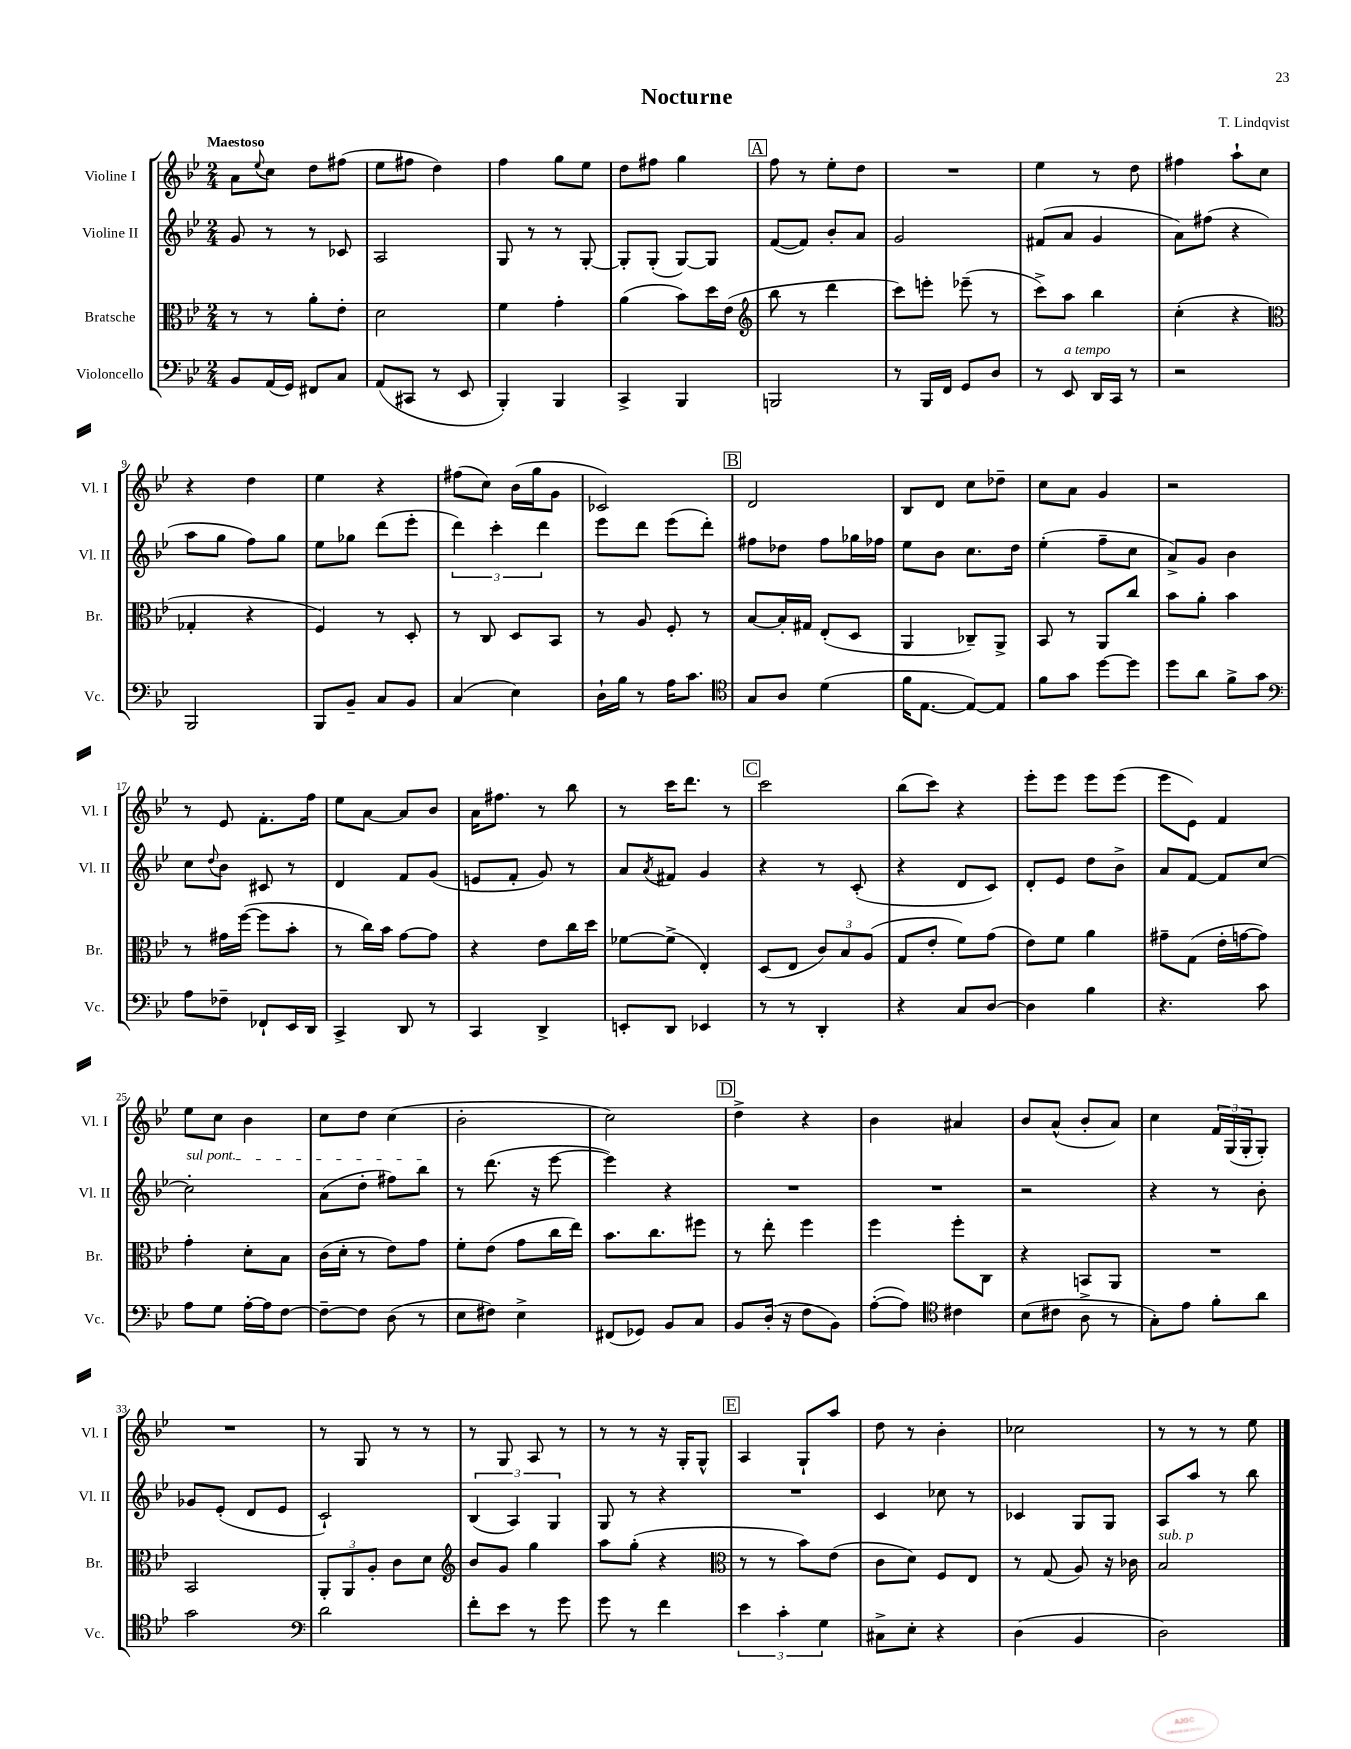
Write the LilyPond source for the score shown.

\header { title = "Nocturne" composer = "T. Lindqvist" }
<<
\new StaffGroup <<
\new Staff = "s0" \with { instrumentName = "Violine I" shortInstrumentName = "Vl. I" } {
    \clef treble \key bes \major \numericTimeSignature \time 2/4 \tempo "Maestoso"
    a'8 \appoggiatura { ees''8 } c''8 d''8 fis''8( |
    ees''8 fis''8 d''4) |
    f''4 g''8 ees''8 |
    d''8 fis''8 g''4 |
    \mark \markup { \box "A" } f''8 r8 ees''8-. d''8 |
    R2 |
    ees''4 r8 d''8 |
    fis''4 a''8-! c''8 |
    r4 d''4 |
    ees''4 r4 |
    fis''8( c''8) bes'16( g''16 g'8 |
    ces'2) |
    \mark \markup { \box "B" } d'2 |
    bes8 d'8 c''8 des''8-- |
    c''8 a'8 g'4 |
    r2 |
    r8 ees'8 f'8.-. f''16 |
    ees''8 a'8~ a'8 bes'8 |
    a'16 fis''8. r8 bes''8 |
    r8 c'''16 d'''8. r8 |
    \mark \markup { \box "C" } c'''2 |
    bes''8( c'''8) r4 |
    ees'''8-. ees'''8 ees'''8 ees'''8( |
    ees'''8 ees'8) f'4 |
    ees''8 c''8 bes'4 |
    c''8 d''8 c''4( |
    bes'2-. |
    c''2) |
    \mark \markup { \box "D" } d''4-> r4 |
    bes'4 ais'4 |
    bes'8 a'8-^( bes'8-. a'8) |
    c''4 \tuplet 3/2 { f'16 g16( g16-. } g8-.) |
    R2 |
    r8 g8 r8 r8 |
    r8 g8 a8 r8 |
    r8 r8 r16 g16-. g8-^ |
    \mark \markup { \box "E" } a4 g8-! a''8 |
    d''8 r8 bes'4-. |
    ces''2 |
    r8 r8 r8 ees''8 \bar "|." |
}
\new Staff = "s1" \with { instrumentName = "Violine II" shortInstrumentName = "Vl. II" } {
    \clef treble \key bes \major \numericTimeSignature \time 2/4
    g'8 r8 r8 ces'8 |
    a2 |
    g8 r8 r8 g8~-. |
    g8-. g8-.( g8~) g8 |
    \mark \markup { \box "A" } f'8~( f'8) bes'8-. a'8 |
    g'2 |
    fis'8( a'8 g'4 |
    a'8) fis''8( r4 |
    a''8 g''8 f''8) g''8 |
    ees''8 ges''8 d'''8( ees'''8-. |
    \tuplet 3/2 { d'''4) c'''4-. d'''4 } |
    ees'''8 d'''8 ees'''8( d'''8-.) |
    \mark \markup { \box "B" } fis''8 des''8 fis''8 ges''16 fes''16 |
    ees''8 bes'8 c''8. d''16 |
    ees''4-.( f''8-- c''8 |
    a'8->) g'8 bes'4 |
    c''8 \appoggiatura { d''8 } bes'8 cis'8 r8 |
    d'4 f'8 g'8( |
    e'8 f'8-. g'8) r8 |
    a'8 \acciaccatura { a'8 } fis'8 g'4 |
    \mark \markup { \box "C" } r4 r8 c'8-.( |
    r4 d'8 c'8) |
    d'8-. ees'8 d''8 bes'8-> |
    a'8 f'8~ f'8 c''8~ |
    \once \override TextSpanner.bound-details.left.text = \markup { \italic "sul pont." } c''2-.\startTextSpan |
    a'8( d''8-. fis''8) bes''8\stopTextSpan |
    r8 d'''8.( r16 ees'''8~ |
    ees'''4) r4 |
    \mark \markup { \box "D" } R2 |
    R2 |
    r2 |
    r4 r8 bes'8-. |
    ges'8 ees'8-.( d'8 ees'8 |
    c'2-!) |
    \tuplet 3/2 { bes4( a4) g4 } |
    g8 r8 r4 |
    \mark \markup { \box "E" } R2 |
    c'4 ces''8 r8 |
    ces'4 g8 g8 |
    a8 a''8 r8 bes''8 \bar "|." |
}
\new Staff = "s2" \with { instrumentName = "Bratsche" shortInstrumentName = "Br." } {
    \clef alto \key bes \major \numericTimeSignature \time 2/4
    r8 r8 a'8-. ees'8-. |
    d'2 |
    f'4 g'4-. |
    a'4( bes'8) d''16 ees'16( |
    \mark \markup { \box "A" } \clef treble bes''8 r8 d'''4 |
    c'''8) e'''8-. ees'''8--( r8 |
    c'''8->) a''8 bes''4 |
    c''4-.( r4 |
    \clef alto ges4-. r4 |
    f4) r8 d8-. |
    r8 c8 d8 bes,8 |
    r8 a8 f8-. r8 |
    \mark \markup { \box "B" } bes8~ bes16-. gis16 ees8-.( d8 |
    a,4 ces8--) a,8-> |
    bes,8 r8 a,8 c''8 |
    bes'8 a'8-. bes'4 |
    r8 gis'16 f''16~( f''8 bes'8-. |
    r8 c''16) bes'16 g'8~ g'8 |
    r4 ees'8 c''16 d''16 |
    fes'8~ fes'8->( ees4-.) |
    \mark \markup { \box "C" } d8( ees8 \tuplet 3/2 { c'8) bes8 a8( } |
    g8 ees'8-. f'8) g'8( |
    ees'8) f'8 a'4 |
    gis'8-- g8( ees'16-. g'16~ g'8) |
    g'4-. d'8-. bes8 |
    c'16( d'16-. r8 ees'8) g'8 |
    f'8-. ees'8( g'8 c''16 ees''16) |
    bes'8. c''8. fis''8 |
    \mark \markup { \box "D" } r8 ees''8-. f''4 |
    f''4 f''8-. c8 |
    r4 b,8 a,8 |
    R2 |
    bes,2 |
    \tuplet 3/2 { a,8-. a,8 a8-. } c'8 d'8 |
    \clef treble bes'8 g'8 g''4 |
    a''8 g''8-.( r4 |
    \mark \markup { \box "E" } \clef alto r8 r8 bes'8) ees'8( |
    c'8 d'8) f8 ees8 |
    r8 g8( a8) r16 ces'16 |
    bes2^\markup { \italic "sub. p" } \bar "|." |
}
\new Staff = "s3" \with { instrumentName = "Violoncello" shortInstrumentName = "Vc." } {
    \clef bass \key bes \major \numericTimeSignature \time 2/4
    bes,8 a,16( g,16) fis,8 c8 |
    a,8( cis,8 r8 ees,8 |
    bes,,4-.) bes,,4 |
    c,4-> bes,,4 |
    \mark \markup { \box "A" } b,,2 |
    r8 bes,,16 f,16 g,8 d8 |
    r8 ees,8^\markup { \italic "a tempo" } d,16 c,16 r8 |
    r2 |
    bes,,2 |
    bes,,8 bes,8-- c8 bes,8 |
    c4( ees4) |
    d16-! bes16 r8 a16 c'8. |
    \mark \markup { \box "B" } \clef tenor g8 a8 d'4( |
    f'16 ees8.~ ees8~) ees8 |
    f'8 g'8 d''8~ d''8 |
    d''8 a'8 f'8-> g'8 |
    \clef bass a8 fes8-- fes,8-! ees,16 d,16 |
    c,4-> d,8 r8 |
    c,4 d,4-> |
    e,8-. d,8 ees,4 |
    \mark \markup { \box "C" } r8 r8 d,4-. |
    r4 c8 d8~ |
    d4 bes4 |
    r4. c'8 |
    a8 g8 a16~-. a16 f8~ |
    f8~-- f8 d8( r8 |
    ees8 fis8) ees4-> |
    fis,8( ges,8) bes,8 c8 |
    \mark \markup { \box "D" } bes,8 d16-.( r16 f8 bes,8) |
    a8~-.( a8) \clef tenor cis'4 |
    bes8( cis'8 a8-> r8 |
    g8-.) ees'8 f'8-. a'8 |
    g'2 |
    \clef bass d'2 |
    f'8-. ees'8 r8 g'8 |
    g'8 r8 f'4 |
    \mark \markup { \box "E" } \tuplet 3/2 { ees'4 c'4-. g4 } |
    cis8-> ees8-. r4 |
    d4( bes,4 |
    d2) \bar "|." |
}
>>
>>
